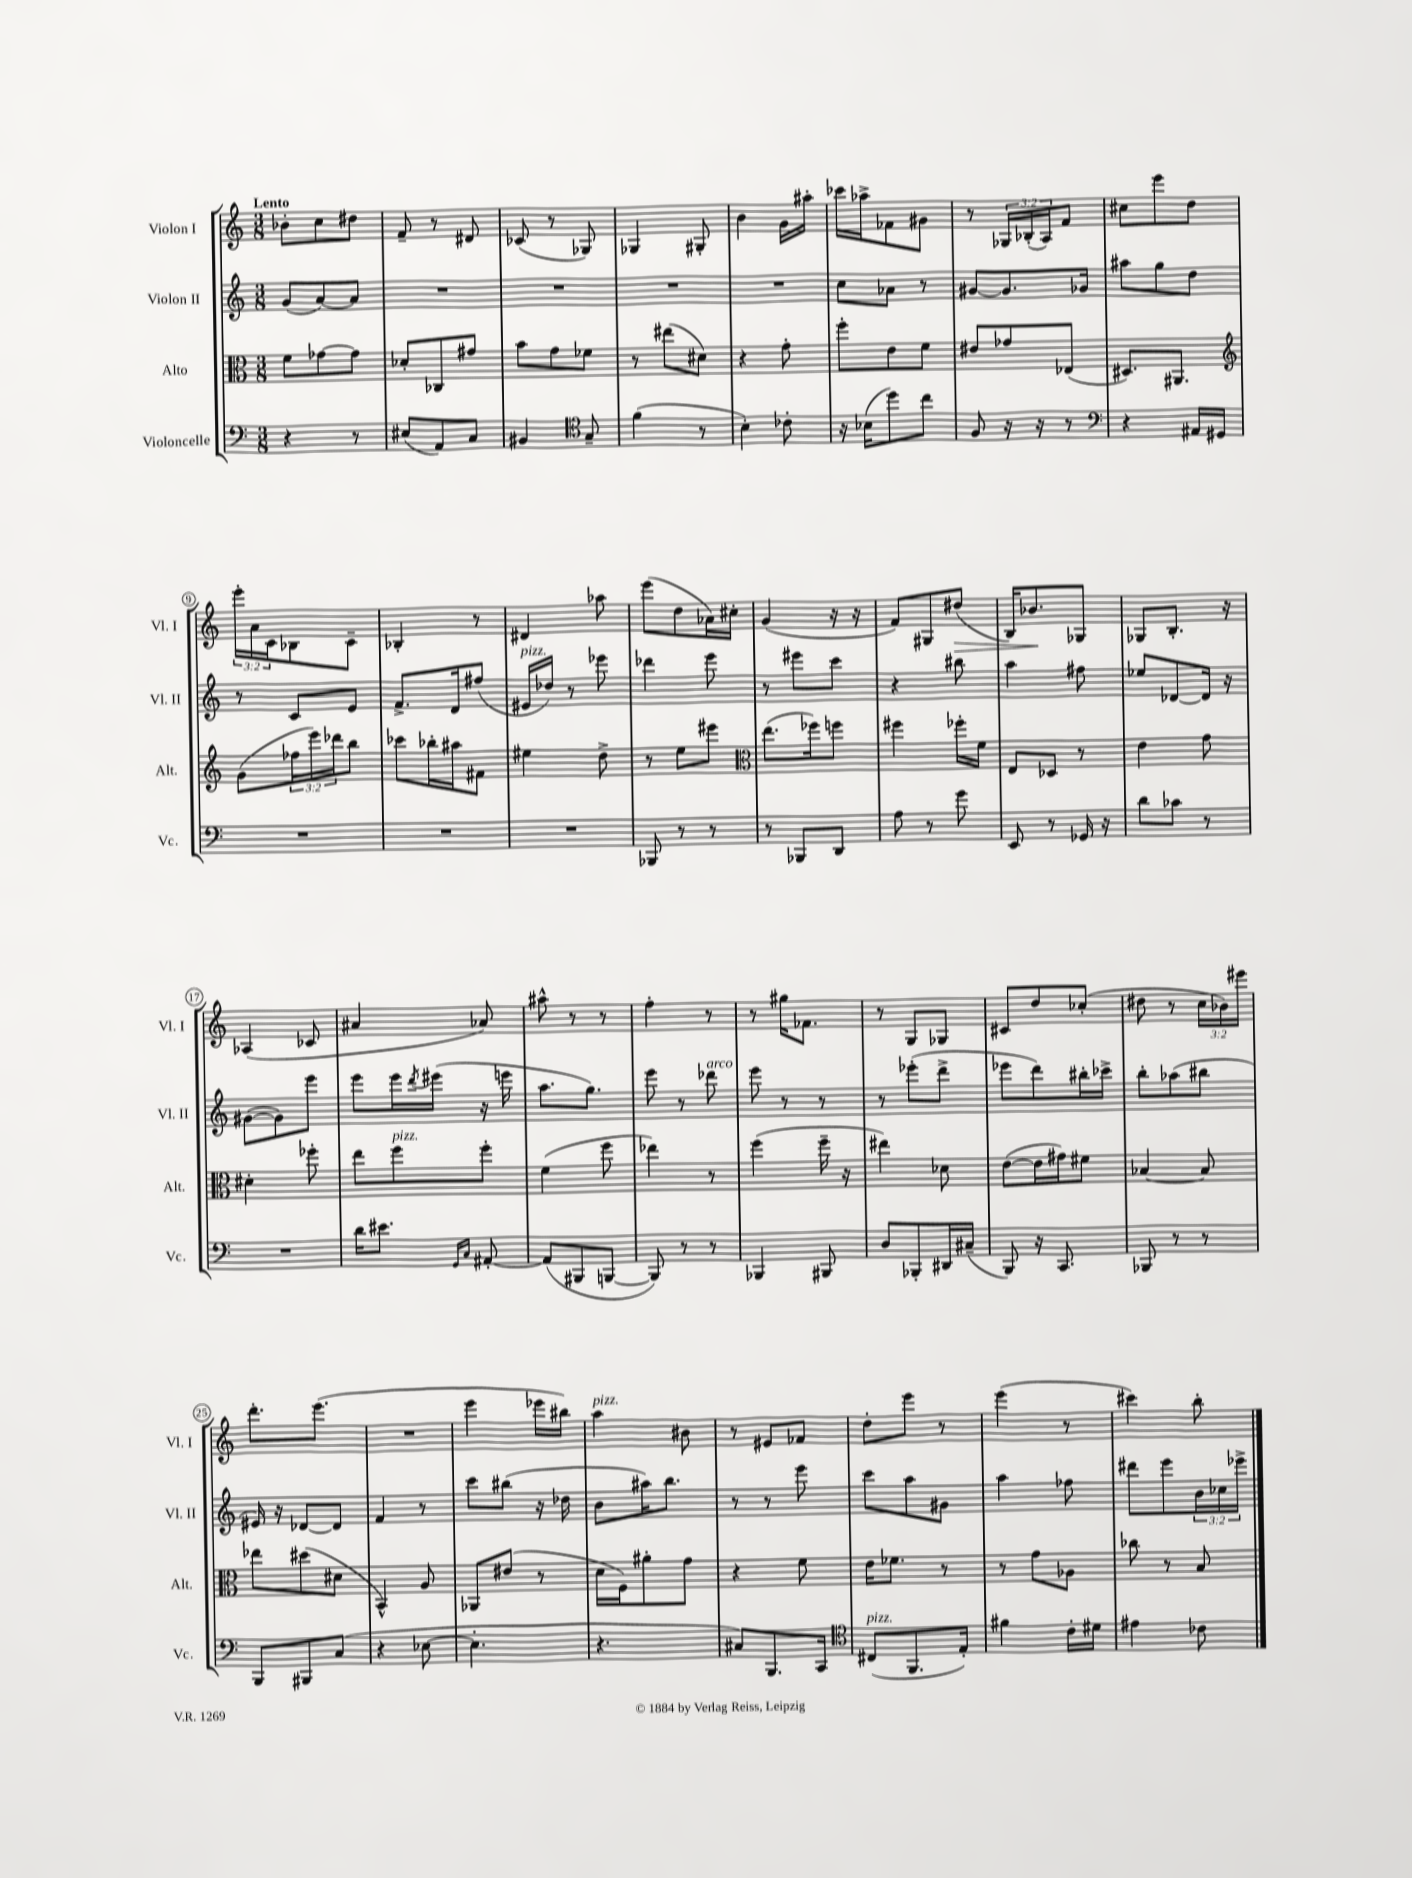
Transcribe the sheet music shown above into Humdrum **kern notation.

**kern	**kern	**kern	**kern
*staff4	*staff3	*staff2	*staff1
*clefF4	*clefC3	*clefG2	*clefG2
*k[]	*k[]	*k[]	*k[]
*M3/8	*M3/8	*M3/8	*M3/8
4r	8f\L	(8g/L	8b-'\L
.	[8g-\	[8a/)	8cc\
8r	8g-\]J	8a/]J	8dd#\J
=	=	=	=
(8E#/L	8d-'/L	4.r	8f~/
8AA/)	8C-/	.	8r
8C/J	8g#/J	.	8d#/
=	=	=	=
4BB#/	8b\L	4.r	(8c-/
.	8g\	.	8r
*clefC4	*	*	*
8G~/	8f-\J	.	8G-/)
=	=	=	=
(4f\	8r	4.r	4G-/
.	(8ee#\L	.	.
8r	8d#\J)	.	8G#'/
=	=	=	=
4B'\)	4r	4.r	4b\
8c-'\	8g'\	.	16g\LL
.	.	.	16aa#'\JJ
=	=	=	=
16r	8ff'\L	8cc\L	16ccc-\LL
(16B-\LK	.	.	16aa-^\J
8dd\)	8e\	8a-\J	8f-\
8cc\J	8f\J	8r	8g#\J
=	=	=	=
8F/	8e#/L	[8g#/L	8r
16r	8g-/	8.g#/]	24G-/LL
.	.	.	(24B-'/
16r	.	.	.
.	.	.	24A/J)
8r	(8E-/J	.	8f/J
.	.	16g-/Jk	.
=	=	=	=
*clefF4	*	*	*
4r	8.D#/L)	8aa#\L	8cc#\L
.	.	8gg\	8eee\
.	8.AA#/J	.	.
16AA#/LL	.	8dd\J	8dd\J
16GG#/JJ	.	.	.
=	=	=	=
*	*clefG2	*	*
4.r	(8g\L	8r	24eee'\LL
.	.	.	24a\
.	.	.	24c\J
.	24ff-\L	8c/L	8B-\
.	24eee\)	.	.
.	24ddd-\J	.	.
.	8bb\J	8e/J	8c~\J
=	=	=	=
4.r	8ccc-\L	8.f^/L	4B-'/
.	16bb-'\L	.	.
.	16aa#\J	16d/k	.
.	8f#\J	(8ff#/J	8r
=	=	=	=
4.r	4ee#\	16e#/LL	4d#/
.	.	16dd-/JJ)	.
.	.	8r	.
.	8dd^\	8eee-\	8aa-\
=	=	=	=
8BBB-/	8r	4ddd-\	(8eee\L
8r	8ee\L	.	8dd\
8r	8eee#\J	8eee\	16a-\L)
.	.	.	16cc#'\JJ
=	=	=	=
*	*clefC3	*	*
8r	(8.ee\L	8r	(4g/
8BBB-/L	.	8eee#\L	.
.	16ff-\k)	.	.
8DD/J	8ff\J	8ccc\J	16r
.	.	.	16r
=	=	=	=
8A\	4ff#\	4r	8f/L)
8r	.	.	8G#/
8g\	16ff-'\LL	8bb#\	(8dd#/J
.	16f\JJ	.	.
=	=	=	=
8EE/	8E/L	4aa\	16B/LK)
.	.	.	8.b-/
8r	8D-/J	.	.
16GG-/	8r	8ff#\	8G-/J
16r	.	.	.
=	=	=	=
8d\L	4e\	8ee-/L	8G-/L
8c-\J	.	[8d-/	8.B'/J
8r	8g\	16d-/]Jk	.
.	.	16r	16r
=	=	=	=
4.r	4d#'\	([8g#\L	(4A-/
.	.	8g#\])	.
.	8ff-'\	8eee\J	8c-/
=	=	=	=
16d\LK	8ee\L	8eee\L	4a#/
8.e#\J	.	.	.
.	8ff\	16eee\L	.
.	.	8qddd/	.
.	.	(16eee#\JJ	.
16qqGG/LL	.	.	.
16qqC/JJ	.	.	.
[8AA#'/	8ff'\J	16r	8a-/)
.	.	16eee\	.
=	=	=	=
(8AA#/]L	(4f\	8.aa\L	8aa#^^\
8BBB#/	.	.	8r
.	.	8.gg\J)	.
[8BBB/J	8ff\	.	8r
=	=	=	=
8BBB/])	4ee-\)	8eee\	4ff'\
8r	.	8r	.
8r	8r	8ddd-\	8r
=	=	=	=
4BBB-/	(4ff\	8eee\	8r
.	.	8r	16gg#\LK
.	.	.	8.f-\J
8BBB#/	16ff~\	8r	.
.	16r	.	.
=	=	=	=
8D/L	4ee#\)	8r	8r
8BBB-'/	.	(8eee-'\L	8G/L
16DD#/L	8d-\	8ddd^\J	8G-/J
(16C#~/JJ	.	.	.
=	=	=	=
8BBB/)	([8e\L	8eee-\L	8c#/L
16r	16e\]L	8ddd\)	8dd/
8.CC/	16g#\J)	.	.
.	8f#\J	16bb#'\L	(8cc-'/J
.	.	16ccc-^\JJ	.
=	=	=	=
8BBB-/	[4B-/	8bb'\L	8dd#\
8r	.	(8aa-\	8r
8r	8B-/]	8bb#\J	24cc\LL
.	.	.	24b-\)
.	.	.	24eee#\JJ
=	=	=	=
8BBB/L	8ee-\L	16e#/)	8.ddd'\L
.	.	16r	.
8BBB#/	(8dd#\	[8d-/L	.
.	.	.	(8.eee\J
(8C/J	8d#\J	8d-/]J	.
=	=	=	=
4r	4BB^^/)	4f/	4.r
[8E-\	8A/	8r	.
=	=	=	=
4.E-'\]	8AA-/L	8ccc\L	4eee\
.	(8e#/J	(8bb#\J	.
.	8r	16r	16eee-\LL
.	.	16dd-\	16bb#\JJ)
=	=	=	=
4.r	16d\LL	8b\L	4aa\
.	16F\J)	.	.
.	8a#'\	16aa#\K)	.
.	.	8.bb\J	.
.	8g\J	.	8b#\
=	=	=	=
8C#/L)	4r	8r	8r
8.BBB/	.	8r	8e#/L
.	8f\	8eee\	8f-/J
16CC/Jk	.	.	.
=	=	=	=
*clefC4	*	*	*
(8C#/L	16e\LK	8ccc\L	8dd'\L
.	8.f-\J	.	.
8.FF/	.	8aa\	8eee\J
.	8r	8g#\J	8r
16E'/Jk)	.	.	.
=	=	=	=
4f#\	8r	4aa\	(4eee\
.	8g\L	.	.
16c'\LL	8A-\J	8ff-\	8r
16d#\JJ	.	.	.
=	=	=	=
4e#\	8cc-\	8ddd#\L	4ccc#\)
.	8r	8eee\	.
8c-\	8B/	24b\L	8bb'\
.	.	24cc-\	.
.	.	24eee-^\JJ	.
==	==	==	==
*-	*-	*-	*-
